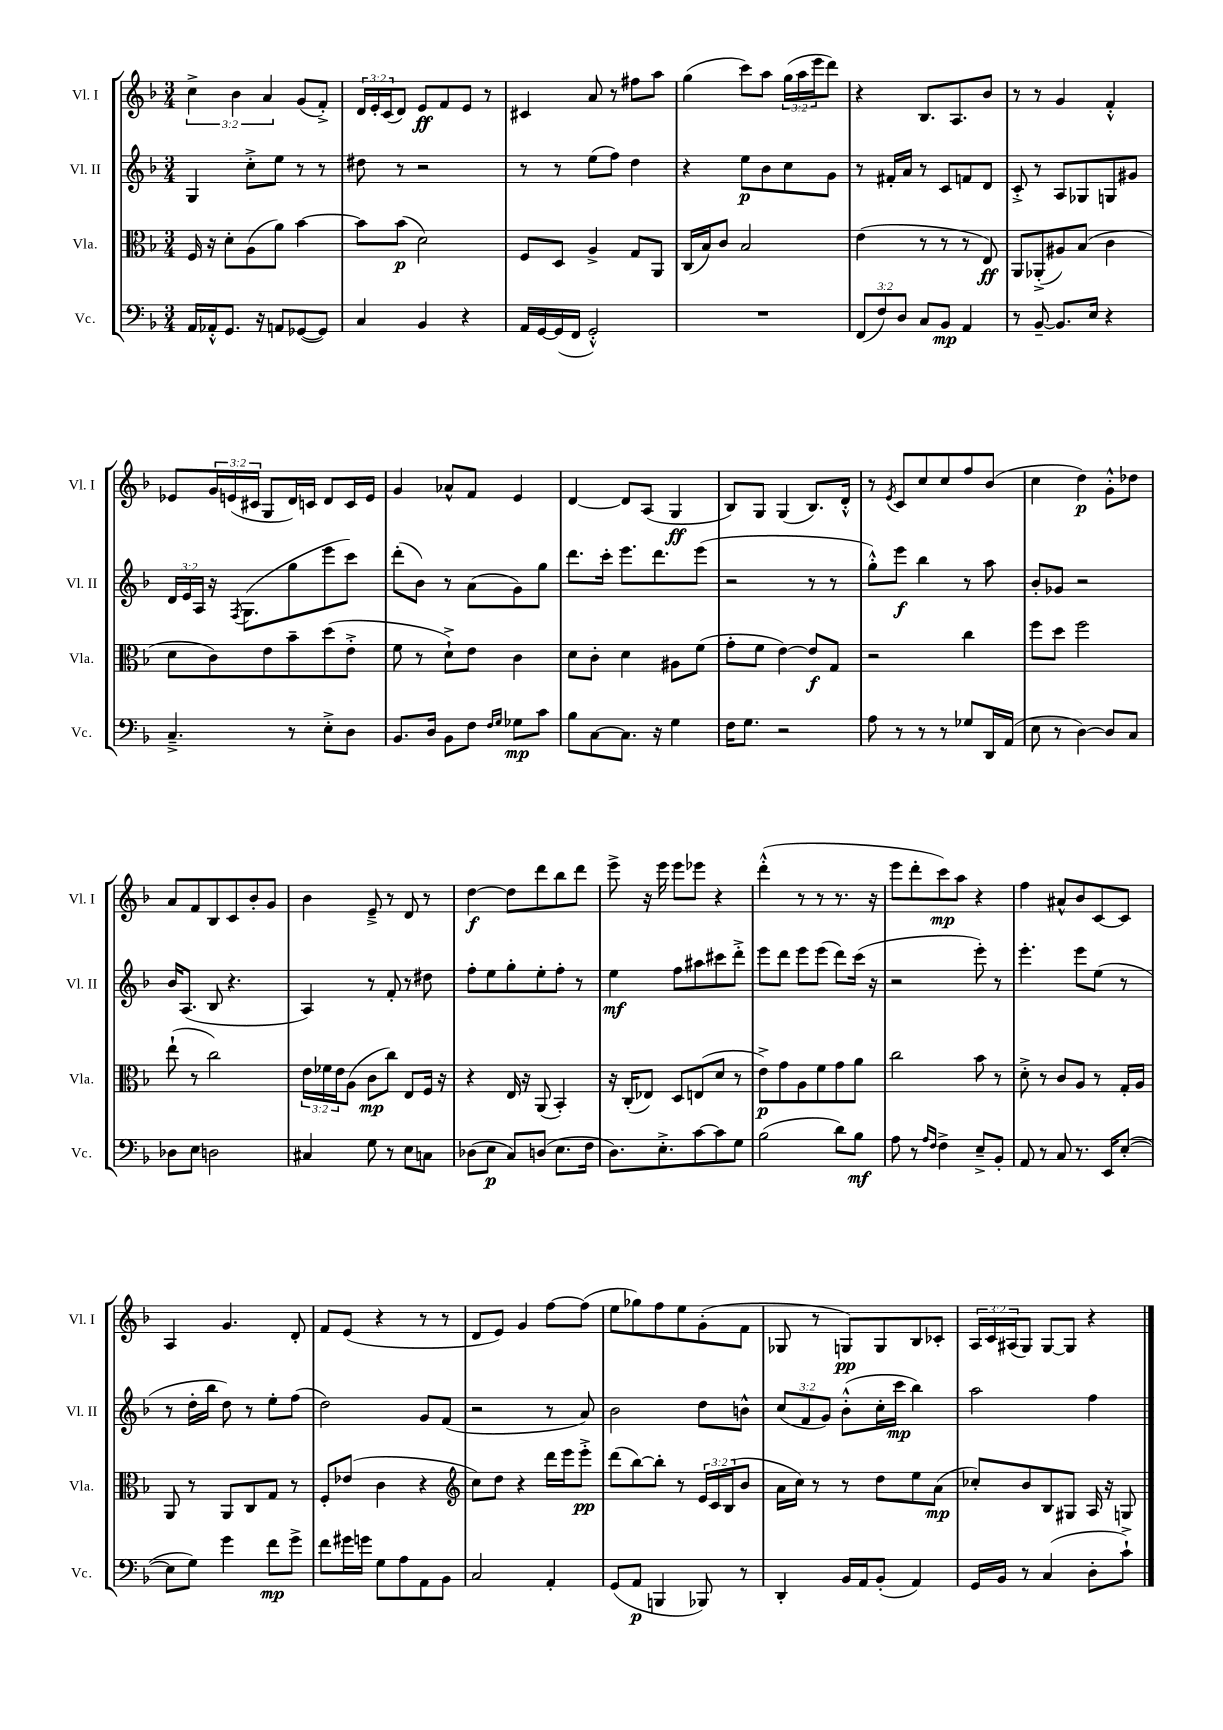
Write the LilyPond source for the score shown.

<<
\new StaffGroup <<
\new Staff = "s0" \with { instrumentName = "Vl. I" shortInstrumentName = "Vl. I" } {
    \clef treble \key f \major \numericTimeSignature \time 3/4 \override Staff.TupletNumber.text = #tuplet-number::calc-fraction-text
    \tuplet 3/2 { c''4-> bes'4 a'4 } g'8( f'8-.->) |
    \tuplet 3/2 { d'16 e'16-. c'16( } d'8) e'8\ff f'8 e'8 r8 |
    cis'4 a'8 r8 fis''8 a''8 |
    g''4( c'''8) a''8 \tuplet 3/2 { g''16( a''16 e'''16 } d'''8) |
    r4 bes8. a8. bes'8 |
    r8 r8 g'4 f'4-.-^ |
    ees'8 \tuplet 3/2 { g'16 e'16( cis'16 } g8 d'16) c'16 d'8 c'16 e'16 |
    g'4 aes'8-^ f'8 e'4 |
    d'4~ d'8 a8( g4\ff |
    bes8) g8 g4( bes8.) d'16-.-^ |
    r8 \acciaccatura { e'8 } c'8 c''8 c''8 f''8 bes'8( |
    c''4 d''4\p) g'8-.-^ des''8 |
    a'8 f'8 bes8 c'8 bes'8-. g'8 |
    bes'4 e'8---> r8 d'8 r8 |
    d''4~\f d''8 d'''8 bes''8 d'''8 |
    e'''8-> r16 e'''16 e'''8 ees'''8 r4 |
    d'''4-.-^( r8 r8 r8. r16 |
    e'''8 d'''8-. c'''8\mp) a''8 r4 |
    f''4 ais'8-^ bes'8 c'8~ c'8 |
    a4 g'4. d'8-. |
    f'8 e'8( r4 r8 r8 |
    d'8 e'8) g'4 f''8~ f''8( |
    e''8 ges''8) f''8 e''8 g'8-.( f'8 |
    ges8 r8 g8\pp) g8 bes8 ces'8-. |
    \tuplet 3/2 { a16 c'16 ais16( } g8) g8~ g8 r4 \bar "|." |
}
\new Staff = "s1" \with { instrumentName = "Vl. II" shortInstrumentName = "Vl. II" } {
    \clef treble \key f \major \numericTimeSignature \time 3/4 \override Staff.TupletNumber.text = #tuplet-number::calc-fraction-text
    g4 c''8-.-> e''8 r8 r8 |
    dis''8 r8 r2 |
    r8 r8 e''8( f''8) d''4 |
    r4 e''8\p bes'8 c''8 g'8 |
    r8 fis'16-. a'16 r8 c'8 f'8 d'8 |
    c'8-.-> r8 a8 ges8 g8 gis'8 |
    \tuplet 3/2 { d'16 e'16 a16 } r16 \acciaccatura { f8 } g8.( g''8 e'''8 c'''8) |
    d'''8-.( bes'8) r8 a'8( g'8) g''8 |
    d'''8. c'''16-. e'''8. d'''8. e'''8( |
    r2 r8 r8 |
    g''8-.-^) e'''8\f bes''4 r8 a''8 |
    bes'8-. ges'8 r2 |
    bes'16 a8.( bes8 r4. |
    a4) r8 f'8-. r8 dis''8 |
    f''8-. e''8 g''8-. e''8-. f''8-. r8 |
    e''4\mf f''8 ais''8 cis'''8 d'''8-.-> |
    e'''8 d'''8 e'''8 e'''8( d'''8) c'''16( r16 |
    r2 e'''8-.) r8 |
    e'''4.-. e'''8 e''8( r8 |
    r8 d''16-. bes''16 d''8) r8 e''8-. f''8( |
    d''2) g'8 f'8( |
    r2 r8 a'8) |
    bes'2 d''8 b'8-^ |
    \tuplet 3/2 { c''8( f'8 g'8) } bes'8-.-^( c''16-. c'''16\mp bes''4) |
    a''2 f''4 \bar "|." |
}
\new Staff = "s2" \with { instrumentName = "Vla." shortInstrumentName = "Vla." } {
    \clef alto \key f \major \numericTimeSignature \time 3/4 \override Staff.TupletNumber.text = #tuplet-number::calc-fraction-text
    f16 r16 d'8-. a8( a'8) bes'4~ |
    bes'8 bes'8\p( d'2) |
    f8 d8 a4-> g8 a,8 |
    c16( bes16) c'8 bes2 |
    e'4( r8 r8 r8 e8\ff) |
    a,8 aes,8-.->( ais8) bes8( c'4 |
    d'8 c'8) e'8 bes'8-- d''8( e'8-.-> |
    f'8 r8 d'8-!->) e'8 c'4 |
    d'8 c'8-. d'4 ais8 f'8( |
    g'8-. f'8 e'4~) e'8\f g8 |
    r2 c''4 |
    f''8 d''8 f''2 |
    e''8-!( r8 c''2) |
    \tuplet 3/2 { e'16 fes'16 e'16 } a8( c'8\mp c''8) e8 f16 r16 |
    r4 e16 r16 a,8( bes,4-.) |
    r16 c16-.( ees8) d8 e8( d'8 r8 |
    e'8->\p) g'8 a8 f'8 g'8 a'8 |
    c''2 bes'8 r8 |
    d'8-.-> r8 c'8 a8 r8 g16-. a16 |
    a,8 r8 a,8 c8 g8 r8 |
    f8-. ees'8( c'4 r4 |
    \clef treble c''8) d''8 r4 d'''16 e'''16 e'''8-.->\pp |
    d'''8( bes''8~) bes''8-. r8 \tuplet 3/2 { e'16 c'16 bes16( } bes'8 |
    a'16 c''16) r8 r8 d''8 e''8 a'8\mp( |
    ces''8-.) bes'8 bes8 gis8 a16 r16 g8 \bar "|." |
}
\new Staff = "s3" \with { instrumentName = "Vc." shortInstrumentName = "Vc." } {
    \clef bass \key f \major \numericTimeSignature \time 3/4 \override Staff.TupletNumber.text = #tuplet-number::calc-fraction-text
    a,16 aes,16-.-^ g,8. r16 a,8 ges,8~( ges,8) |
    c4 bes,4 r4 |
    a,16 g,16~ g,16( f,16 g,2-.-^) |
    R2. |
    \tuplet 3/2 { f,8( f8) d8 } c8 bes,8\mp a,4 |
    r8 bes,8~-- bes,8. e16 r4 |
    c4.---> r8 e8-.-> d8 |
    bes,8. d16 bes,8 f8 \grace { f16 g16 } ges8\mp c'8 |
    bes8 c8~ c8. r16 g4 |
    f16 g8. r2 |
    a8 r8 r8 r8 ges8 d,16 a,16( |
    e8 r8 d4~) d8 c8 |
    des8 e8 d2 |
    cis4 g8 r8 e8 c8 |
    des8( e8\p c8) d8( e8. f16 |
    d8.) e8.-.-> c'8~ c'8 g8 |
    bes2( d'8) bes8\mf |
    a8 r8 \grace { a16 f16 } f4-> e8---> bes,8-. |
    a,8 r8 c8 r8. e,16 e8~-.( |
    e8 g8) g'4 f'8\mp g'8-> |
    f'8 gis'16 g'16 g8 a8 a,8 bes,8 |
    c2 a,4-. |
    g,8( a,8\p b,,4 bes,,8) r8 |
    d,4-. bes,16 a,16 bes,8-.( a,4) |
    g,16 bes,16 r8 c4( d8-. c'8-!->) \bar "|." |
}
>>
>>
\layout { \context { \Score \remove "Bar_number_engraver" } }
